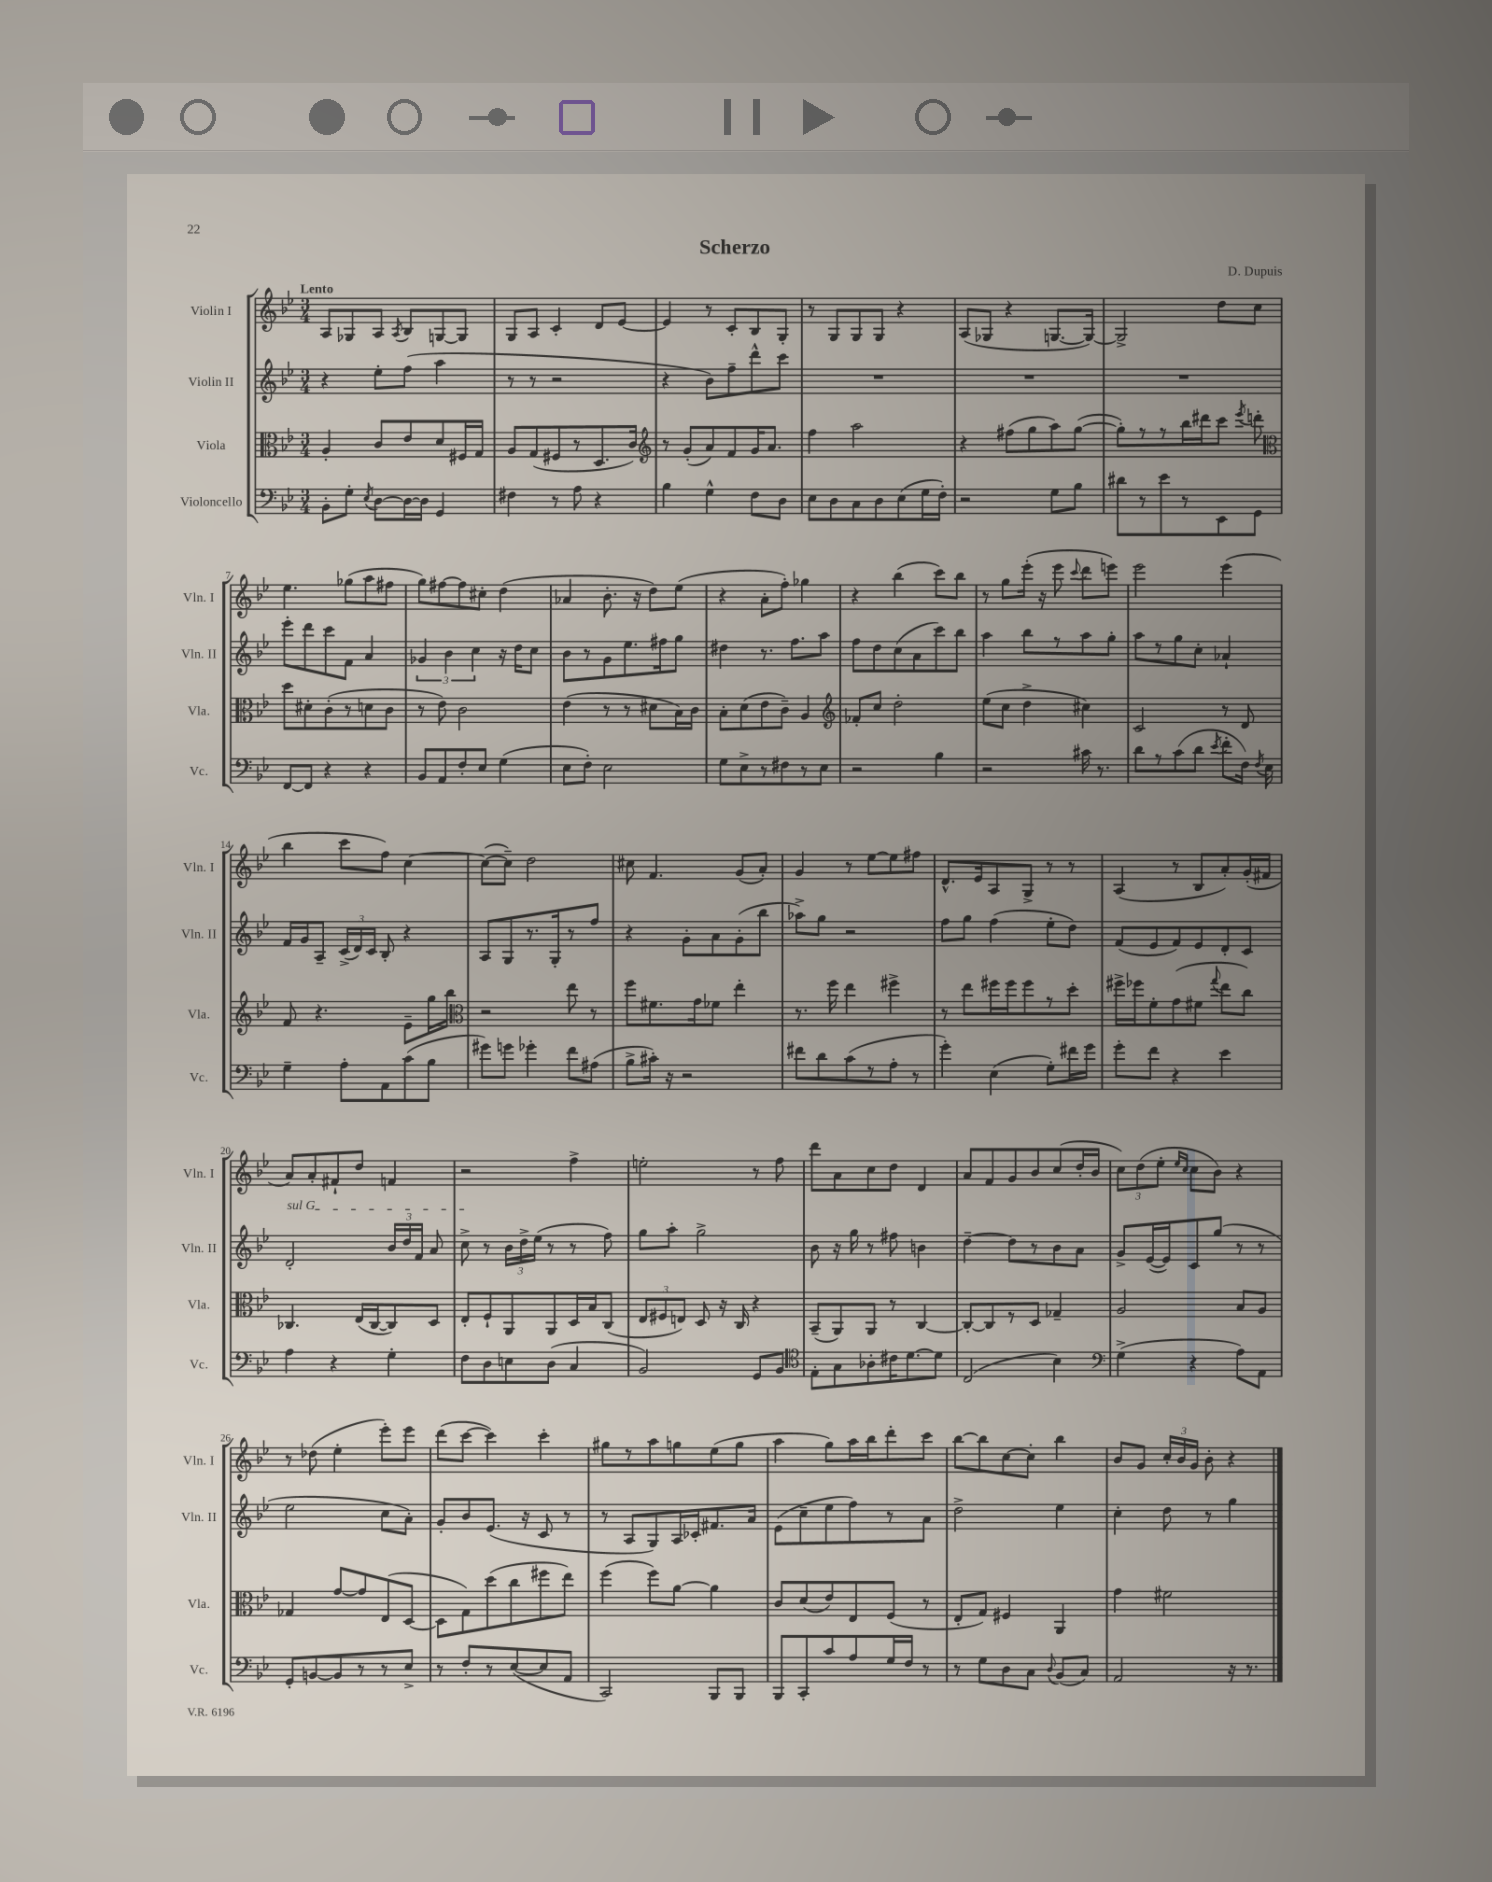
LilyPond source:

\header { title = "Scherzo" composer = "D. Dupuis" }
<<
\new StaffGroup <<
\new Staff = "s0" \with { instrumentName = "Violin I" shortInstrumentName = "Vln. I" } {
    \clef treble \key bes \major \numericTimeSignature \time 3/4 \tempo "Lento"
    \autoBeamOff a8[ ges8 a8] \acciaccatura { a8 } bes8[ g8~ g8] |
    g8[ a8] c'4-. d'8[ ees'8]~ |
    ees'4 r8 c'8[-. bes8 g8]-. |
    r8 g8[ g8 g8] r4 |
    a8[( ges8] r4 g8.[~ g16]~) |
    g2-> d''8[ c''8] |
    ees''4. ges''8[( a''8 fis''8] |
    g''8[) fis''8~ fis''8 cis''8]-. d''4( |
    aes'4 bes'8.-. r16 d''8[) ees''8]( |
    r4 a'8[-. f''8]-.) ges''4 |
    r4 bes''4( c'''8[) bes''8] |
    r8 g''8[ ees'''16]-.( r16 ees'''8 \appoggiatura { c'''8 } d'''8[ e'''8]) |
    ees'''2 ees'''4( |
    bes''4 c'''8[ f''8]) c''4~ |
    c''8[~( c''8]--) d''2 |
    cis''8 f'4. g'8[( a'8]-.) |
    g'4 r8 ees''8[~ ees''8 fis''8] |
    d'8.[-^ ees'16 a8 g8]-> r8 r8 |
    a4( r8 bes8[ a'8-.) g'16-.( fis'16] |
    a'8[) a'8-. fis'8-! d''8] f'4 |
    r2 f''4-> |
    e''2-. r8 f''8 |
    d'''8[ a'8 c''8 d''8] d'4 |
    a'8[ f'8 g'8 bes'8 c''8( d''16-. bes'16] |
    \tuplet 3/2 { c''8[) d''8( ees''8]-. } \grace { ees''16[ c''16] } c''8[ bes'8]) r4 |
    r8 des''8( ees''4-. ees'''8[-.) ees'''8] |
    d'''8[( c'''8]~ c'''4) c'''4-. |
    gis''8[ r8 a''8 g''8 ees''8( g''8] |
    a''4 g''8[) a''16 bes''16 d'''8-. c'''8] |
    bes''8[~ bes''8 c''8~ c''8]-. bes''4 |
    bes'8[ g'8] \tuplet 3/2 { c''16[-. bes'16 g'16] } bes'8-. r4 \bar "|." |
}
\new Staff = "s1" \with { instrumentName = "Violin II" shortInstrumentName = "Vln. II" } {
    \clef treble \key bes \major \numericTimeSignature \time 3/4
    \autoBeamOff r4 ees''8[-. f''8]( a''4 |
    r8 r8 r2 |
    r4 bes'8[) f''8-- d'''8-^ c'''8] |
    R2. |
    R2. |
    R2. |
    ees'''8[-. d'''8 c'''8 f'8] a'4 |
    \tuplet 3/2 { ges'4 bes'4 c''4 } r16 d''16[ c''8] |
    bes'8[ r8 g'8 ees''8. fis''16 g''8] |
    dis''4 r8. f''8.[ a''8] |
    f''8[ d''8 c''8( a'8 c'''8) bes''8] |
    a''4 bes''8[ r8 a''8 g''8]-. |
    a''8[ r8 g''8 c''8]-. aes'4-! |
    f'16[ g'16 a8]-- \tuplet 3/2 { c'16[->( d'16) c'16] } bes8-. r4 |
    a8[ g8 r8. g16-. r8 f''8] |
    r4 g'8[-. a'8 g'8-.( bes''8] |
    aes''8[->) g''8] r2 |
    f''8[ g''8] f''4( ees''8[-. d''8]) |
    f'8[( ees'8 f'8) ees'8 d'8-. c'8] |
    \once \override TextSpanner.bound-details.left.text = \markup { \italic "sul G" } d'2-.\startTextSpan \tuplet 3/2 { bes'16[ d''16 f'16] } a'8 |
    c''8->\stopTextSpan r8 \tuplet 3/2 { bes'16[ d''16-> ees''16]( } r8 r8 f''8) |
    g''8[ a''8]-. g''2-> |
    bes'8 r16 g''16 r8 fis''8 b'4 |
    d''4~-- d''8[ r8 bes'8 a'8] |
    g'8[-> ees'16~( ees'16) c'8 g''8]( r8 r8 |
    ees''2 c''8[ a'8]-.) |
    g'8[-. bes'8 ees'8.]( r16 c'8 r8 |
    r8 a8[ g8) a16 ces'16-. fis'8. a'16] |
    ees'8[( c''8-- ees''8 f''8) r8 a'8] |
    d''2-> ees''4 |
    c''4-. d''8 r8 g''4 \bar "|." |
}
\new Staff = "s2" \with { instrumentName = "Viola" shortInstrumentName = "Vla." } {
    \clef alto \key bes \major \numericTimeSignature \time 3/4
    \autoBeamOff a4-. c'8[ ees'8 d'8 fis16 g16] |
    a8[ g8( fis8 r8 d8. c'16]) |
    \clef treble r8 g'8[-.( a'8) f'8 g'16 a'8.] |
    f''4 a''2 |
    r4 fis''8[( g''8 a''8) g''8]~( |
    g''8[-.) r8 r8 bes''16 dis'''16 c'''8] \acciaccatura { ees'''8 } d'''8-. |
    \clef alto d''8[ dis'8-. c'8-.( r8 d'8 c'8] |
    r8 ees'8) c'2 |
    ees'4( r8 r8 dis'8[ bes16) c'16] |
    bes8[-. d'8( ees'8 c'8]--) a4 |
    \clef treble fes'8[-. c''8] d''2-. |
    ees''8[( c''8] d''4-> cis''4) |
    c'2 r8 d'8 |
    f'8 r4. ees'8[-- g''16 bes''16] |
    \clef alto r2 ees''8 r8 |
    f''8[ fis'8. g'16 fes'8] ees''4-. |
    r8. f''16 ees''4 fis''4-> |
    r8 ees''8[ fis''16 fis''16 fis''8 r8 d''8]-. |
    fis''16[-> fes''16 f'8-. g'8( fis'8] \appoggiatura { g''8 } ees''8[ c''8]) |
    ces4. ees16[( ces16~ ces8) d8] |
    ees8[-. f8-! a,8 a,8 d16 bes16 c8]( |
    \tuplet 3/2 { ees8[ fis8 e8]) } d8 r16 c16 r4 |
    bes,8[--( a,8) a,8] r8 c4~ |
    c8[~-. c8 r8 d8] ges4-- |
    a2 bes8[ a8] |
    ges4 g'8[~ g'8 ees8( d8]~ |
    d8[ g8) d''8( c''8 fis''8 ees''8]) |
    f''4( f''8[) a'8]~ a'4 |
    c'8[ d'8( ees'8) ees8 f8]( r8 |
    ees8[-. g8]) fis4 a,4 |
    g'4 fis'2 \bar "|." |
}
\new Staff = "s3" \with { instrumentName = "Violoncello" shortInstrumentName = "Vc." } {
    \clef bass \key bes \major \numericTimeSignature \time 3/4
    \autoBeamOff bes,8[-. g8]-. \acciaccatura { ees8 } d8[~ d16~ d16] g,4 |
    fis4 r8 a8 r4 |
    bes4 g4-^ f8[ d8] |
    ees8[ d8 c8 d8 ees8( g16 f16]-.) |
    r2 g8[ bes8] |
    dis'8[ r8 ees'8 r8 ees,8 g,8] |
    f,8[~ f,8] r4 r4 |
    bes,8[ a,8 f8-. ees8] g4( |
    ees8[ f8]-.) ees2 |
    g8[ ees8-> r8 fis8 r8 ees8] |
    r2 bes4 |
    r2 cis'16 r8. |
    d'8[ r8 c'8( d'8] \acciaccatura { ees'8 } f'8[-. f16]) \acciaccatura { f8 } ees16 |
    g4-- a8[-. a,8 c'8( bes8] |
    gis'8[) g'8] ges'4-. f'8[ ais8]( |
    bes8[-> cis'16]-.) r16 r2 |
    fis'8[ d'8 c'8( r8 a8]-. r8 |
    g'4-.) ees4( g8[-.) fis'16 g'16] |
    g'8[-. f'8] r4 ees'4 |
    a4 r4 g4-. |
    f8[ d8 e8 d8]( c4 |
    bes,2) g,8[ bes,8] |
    \clef tenor ees8[-. g8 aes8-. cis'16 d'8.~ d'8] |
    c2( bes4) |
    \clef bass g4->( r4 a8[) a,8] |
    g,8[-. b,8~ b,8 r8 r8 ees8]-> |
    r8 f8[-. r8 ees8~( ees8 a,8] |
    c,2) bes,,8[ bes,,8] |
    bes,,8[ c,8-. c'8 a8 g16 f16] r8 |
    r8 g8[ d8 c8] \appoggiatura { d8 } bes,8[( c8]) |
    a,2 r16 r8. \bar "|." |
}
>>
>>
